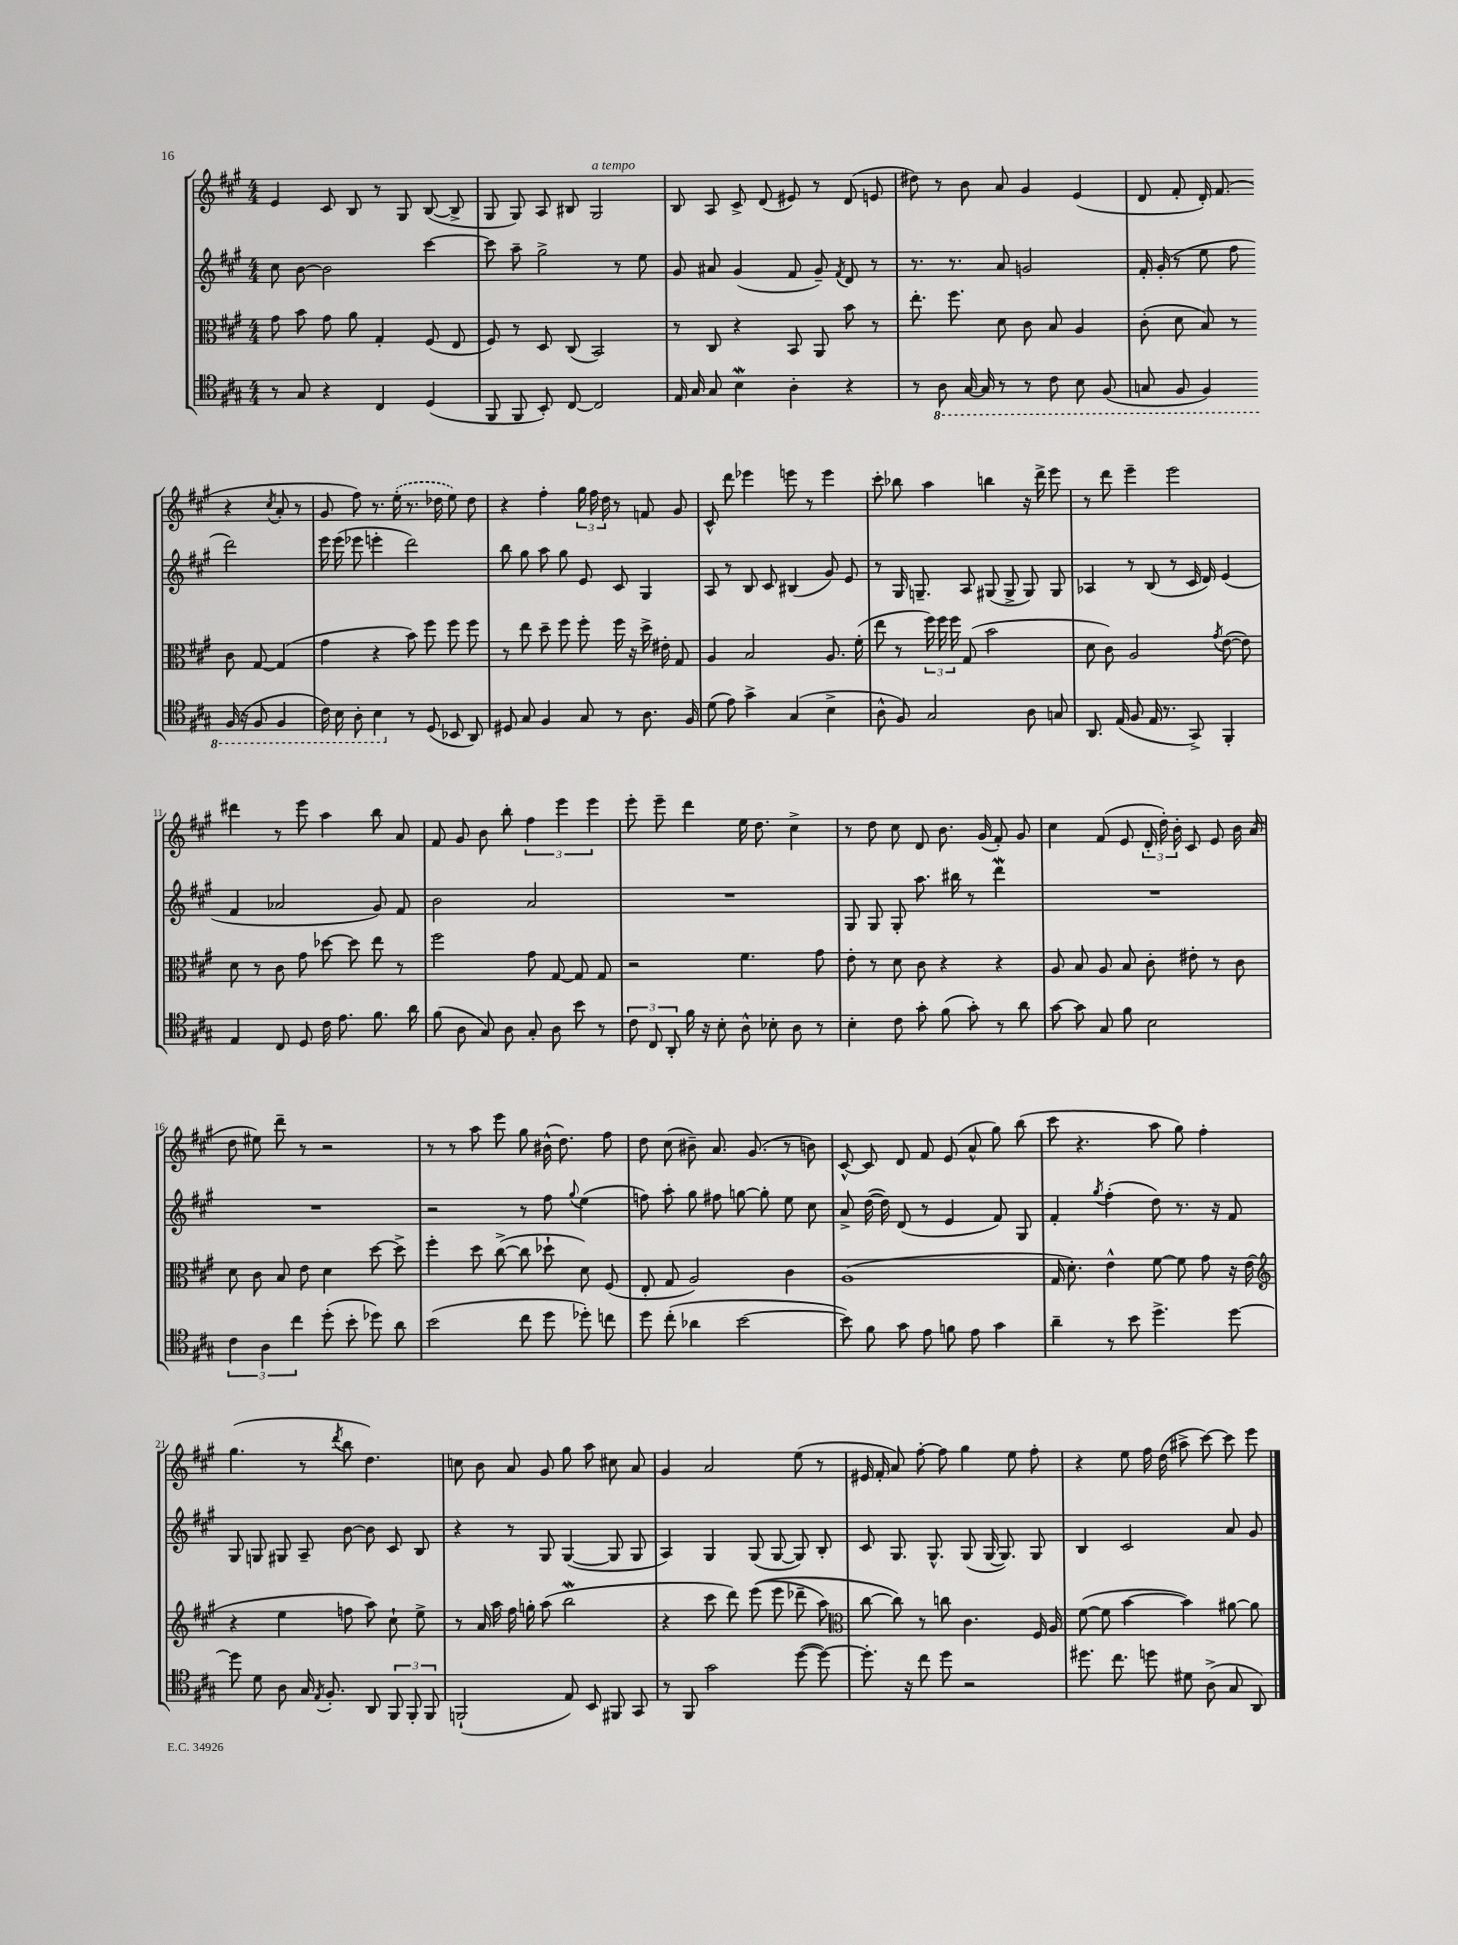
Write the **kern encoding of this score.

**kern	**kern	**kern	**kern
*staff4	*staff3	*staff2	*staff1
*clefC4	*clefC3	*clefG2	*clefG2
*k[f#c#g#]	*k[f#c#g#]	*k[f#c#g#]	*k[f#c#g#]
*M4/4	*M4/4	*M4/4	*M4/4
8r	8g#\	8cc#\	4e/
8G#/	8b\	[8b\	.
4r	8g#\	2b\]	8c#/
.	8a\	.	8B/
4C#/	4G#'/	.	8r
.	.	.	8G#/
(4D/	(8F#/	[4ccc#\	([8B/
.	8E/	.	8B^/]
=	=	=	=
8FF#/	8F#/)	8ccc#\]	8G#/
8FF#/	8r	8aa~\	8G#/)
8BB'/)	8D/	2gg#^\	8A/
[8C#/	(8C#/	.	8B#/
2C#/]	2BB/)	.	2G#/
.	.	8r	.
.	.	8ee\	.
=	=	=	=
16E/	8r	8g#/	8B/
16G#/	.	.	.
8G#/	8C#/	8a#/	8A/
4B\	4r	(4g#/	8c#^/
.	.	.	(8d/
4A'\	8BB/	8f#/	8e#/)
.	8AA/	8g#~/)	8r
.	.	8qf#/	.
4r	8b\	8d/	(8d/
.	8r	8r	8e/
=	=	=	=
8r	8.ee'\	8.r	8dd#\)
8AA\	.	.	8r
.	8.ff#\	8.r	.
[16GG#/	.	.	8b\
16GG#/]	.	.	.
8r	8d\	8a/	8a/
8r	8c#\	2g/	4g#/
8C#\	8B/	.	.
8BB\	4A/	.	(4e/
(8FF#/	.	.	.
=	=	=	=
8GG/	(8c#'\	16f#'/	8d/
.	.	(16g#'/	.
8FF#/	8d\	8r	8f#'/
4FF#/)	8B/)	8ee\	16d'/)
.	.	.	(8.f#/
.	8r	8ff#\	.
(16FF#/	8c#\	2ddd\)	4r
16r	.	.	.
8FF#/	[8G#/	.	.
.	.	.	8qcc#/
4FF#/	(4G#/]	.	8a'/
.	.	.	8r
=	=	=	=
16C#\)	4g#\	16eee\	8g#/
16BB\	.	(16eee\	.
8AA'\	.	8eee-\	8ff#\)
4BB\	4r	4eee'\	8.r
.	.	.	(16ee'\
8r	8b\)	2ddd\)	8.r
(8D/	8ff#\	.	.
.	.	.	16dd-\
8BB-/	8ff#\	.	8ee\)
8AA/)	8ff#\	.	8dd-\
=	=	=	=
8D#/	8r	8bb\	4r
8G#/	8ee\	8gg#\	.
4F#/	8dd~\	8aa\	4ff#'\
.	8ff#\	8gg#\	.
8G#/	8ff#'\	8e/	24gg#\
.	.	.	24ff#\
.	.	.	24dd\
8r	16ff#\	8c#/	8r
.	16r	.	.
8.A\	16dd^\	4G#/	8f/
.	16e#'\	.	.
.	8G#/	.	8g#/
16F#/	.	.	.
=	=	=	=
(8d\	4A/	8A/	8c#^^/
8e\)	.	8r	8ddd\
4g#^\	2B/	8B/	4eee-\
.	.	8c#/	.
(4G#/	.	(4B#/	8eee\
.	.	.	8r
4B^\	8.A/	8g#/)	4eee\
.	.	8e/	.
.	(16f#'\	.	.
=	=	=	=
8A^^\	8ee\	8r	8ccc#'\
8F#/)	8r	16G#/	8bb-\
.	.	8.G~/	.
2G#/	24ff#\)	.	4aa\
.	24ff#\	.	.
.	24ff#\	.	.
.	(8G#/	8A/	.
.	2b\	(8G#/	4bb\
.	.	8G#^/	.
8A\	.	8G#/)	16r
.	.	.	16ddd^\
8G/	.	8G#/	8eee\
=	=	=	=
8.AA/	8d\	4A-/	8r
.	8c#\)	.	8ddd\
(16E/	.	.	.
8F#/	2A/	8r	4eee~\
16E/	.	(8B/	.
8.r	.	.	.
.	.	8r	2eee\
8GG#^/)	.	16c#/	.
.	.	16d/)	.
.	8qg#/	.	.
4FF#'/	([8e\	(4e/	.
.	8e\])	.	.
=	=	=	=
4E/	8d\	4f#/	4ddd#\
.	8r	.	.
8C#/	8c#\	2a-/	8r
8D/	8g#\	.	8eee\
16c#\	[8dd-\	.	4aa\
8.e\	.	.	.
.	8dd-\]	.	.
8.f#\	8ee\	8g#/)	8bb\
.	8r	8f#/	8a/
16a\	.	.	.
=	=	=	=
(8f#\	2ff#\	2b\	8f#/
8A\	.	.	8g#/
8G#/)	.	.	8b\
8A\	.	.	8bb'\
8G#'/	8g#\	2a/	6ff#\
8A\	[8G#/	.	.
.	.	.	6eee\
8b\	8G#/]	.	.
.	.	.	6eee\
8r	8G#/	.	.
=	=	=	=
12c#\	2r	1r	8eee'\
12C#/	.	.	.
.	.	.	8eee~\
12AA'/	.	.	.
16f#\	.	.	4ddd\
16r	.	.	.
8B'\	.	.	.
8A^^\	4.f#\	.	16ee\
.	.	.	8.dd\
8B-'\	.	.	.
8A\	.	.	4cc#^\
8r	8g#\	.	.
=	=	=	=
4B'\	8e'\	8G#/	8r
.	8r	8G#/	8dd\
8c#\	8d\	8G#'/	8cc#\
8g#'\	8c#\	8.aa\	8d/
(8f#\	4r	.	8.b\
.	.	16bb#\	.
8g#'\)	.	8r	.
.	.	.	(16g#/
8r	4r	4ddd\	8f#'/)
8a\	.	.	8g#/
=	=	=	=
[8g#\	8A/	1r	4cc#\
8g#\]	8B/	.	.
8G#/	8A/	.	(8f#/
8f#\	8B/	.	8e/
2B\	8c#'\	.	24d'/
.	.	.	24dd'\)
.	.	.	24b'\
.	8e#'\	.	8c#/
.	8r	.	8e/
.	8c#\	.	16b\
.	.	.	(16a/
=	=	=	=
6c#\	8d\	1r	8dd\
.	8c#\	.	8ee#\)
6A\	.	.	.
.	8B/	.	8ddd~\
6cc#\	.	.	.
.	8e\	.	8r
(8dd'\	4d\	.	2r
8b'\	.	.	.
8dd-\)	[8dd\	.	.
8a\	8dd^\]	.	.
=	=	=	=
(2b\	4ff#'\	2r	8r
.	.	.	8r
.	8dd\	.	8aa\
.	([8cc#^\	.	8eee\
8cc#\	8cc#\]	8r	8gg#\
8dd\	8dd-`\	8ff#\	(16b#^^\
.	.	.	8.dd\)
.	.	8qqgg#/	.
8dd-'\)	8d\)	(4ee\	.
8cc\	(8F#/	.	8ff#\
=	=	=	=
8dd\	8E'/	8ff\)	8dd\
(8cc#'\	8G#/	8aa'\	(8cc#\
4a-\	2A/)	8gg#\	8b#~\)
.	.	8ff#\	8.a/
[2b\	.	[8gg\	.
.	.	.	(8.g#/
.	.	8gg'\]	.
.	4c#\	8ee\	8r
.	.	8cc#\	8b\)
=	=	=	=
8b\])	(1A	8a^/	[8c#^^/
8f#\	.	([16dd\	8c#/]
.	.	16dd\])	.
8g#\	.	(8d/	8d/
8e\	.	8r	8f#/
8f\	.	4e/	(8e/
8e\	.	.	8a^^/
4g#\	.	8f#/)	8gg#\)
.	.	8G#/	(8bb\
=	=	=	=
4a~\	16G#/	4f#'/	8ccc#\
.	8.d'\)	.	.
.	.	.	4.r
.	.	8qgg#/	.
8r	4e^^\	(4ff#'\	.
8b\	.	.	.
4.dd^\	[8f#\	8dd\)	8aa\
.	8f#\]	8.r	8gg#\)
.	8g#\	.	4ff#'\
.	.	16r	.
[8dd\	16r	8f#/	.
.	(16e\	.	.
=	=	=	=
*	*clefG2	*	*
8dd\]	4r	8G#/	(4.gg#\
8d\	.	8G/	.
8A\	4ee\	8G#/	.
16G#/	.	8A~/	8r
8qE/	.	.	.
8.F#'/	.	.	.
.	.	.	8qddd/
.	8ff\	[8b\	8bb\
8AA/	8aa\)	8b\]	4.dd\)
12FF#/	8cc#`\	8c#/	.
12FF#'/	.	.	.
.	8ee^\	8B/	.
12FF#/	.	.	.
=	=	=	=
(2FF`/	8r	4r	8cc\
.	16a/	.	8b\
.	16aa\	.	.
.	16ff#\	8r	8a/
.	16gg'\	.	.
.	(8aa\	8G#/	8g#/
8E/)	2bb\	([4G#/	8gg#\
8BB/	.	.	8aa\
8FF#/	.	8G#/]	8cc#\
8GG#/	.	8G#/	8a/
=	=	=	=
8r	4r	4A/)	4g#/
8FF#/	.	.	.
2g#\	8ccc#\	4G#/	2a/
.	8ddd\)	.	.
.	&((8eee\	(8G#/	.
.	8eee\	[8G#/	.
([8dd\	8ddd-~\	8G#/])	(8ee\
8dd\_)	8aa\)	8B'/	8r
=	=	=	=
*	*clefC3	*	*
8.dd'\]	[8cc#\	8c#/	16e#/
.	.	.	16f#'/
.	8cc#\]&)	8.G#/	8a/)
16r	.	.	.
8cc#\	8r	.	[8ff#'\
.	.	8.G#^^/	.
8dd\	8cc\	.	8ff#\]
2r	4.c#\	(8G#/	4gg#\
.	.	[16G#/	.
.	.	8.G#/])	.
.	.	.	8ee\
.	16F#/	8G#/	8ff#'\
.	16A/	.	.
=	=	=	=
8.dd#\	([8f#\	4B/	4r
.	8f#\]	.	.
8.cc#\	.	.	.
.	[4b\	2c#/	8ee\
8dd\	.	.	16ff#\
.	.	.	(16dd\
8d#\	4b\])	.	8aa#^\
(8A^\	.	.	[8ccc#\)
8G#/	[8a#\	8a/	8ccc#\]
8AA/)	8a#\]	8g#/	8eee\
==	==	==	==
*-	*-	*-	*-
